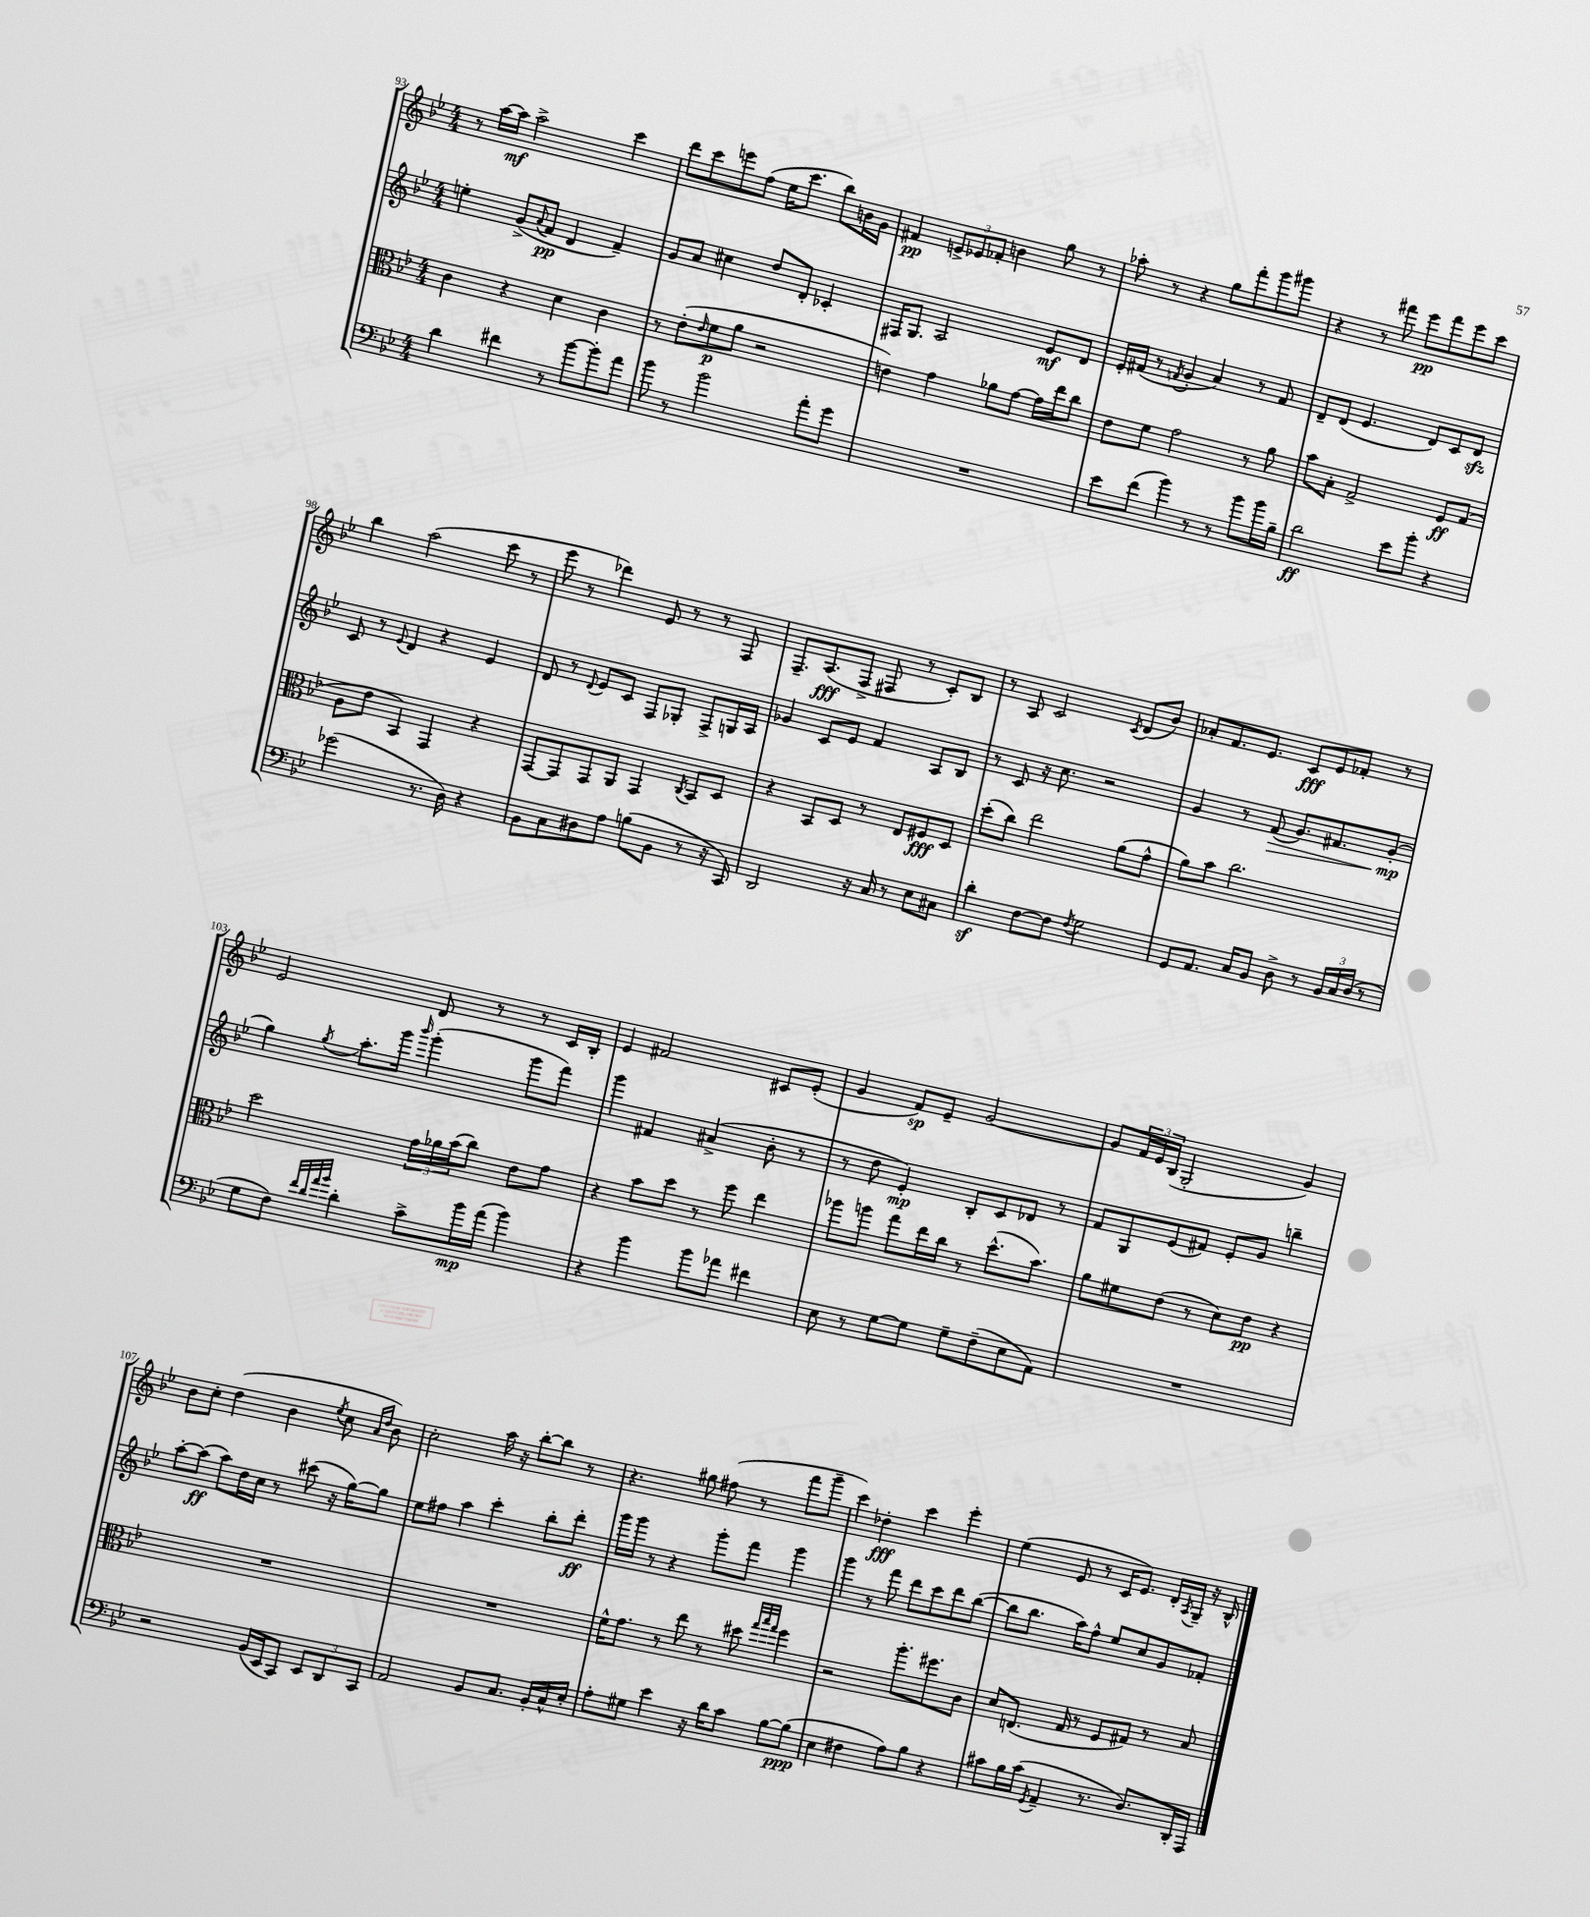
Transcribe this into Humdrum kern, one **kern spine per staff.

**kern	**kern	**kern	**kern
*staff4	*staff3	*staff2	*staff1
*clefF4	*clefC3	*clefG2	*clefG2
*k[b-e-]	*k[b-e-]	*k[b-e-]	*k[b-e-]
*M4/4	*M4/4	*M4/4	*M4/4
4d	4c	4ee'	8r
.	.	.	[16aa
.	.	.	16aa]
4f#	4r	(8g^	2aa^
.	.	8qqa	.
.	.	8f	.
8r	4d	4d	.
[8b-	.	.	.
8b-']	4c	4f~)	4ccc
8a	.	.	.
=	=	=	=
8b-	8r	8g	8ddd
8r	(8e-'	8a	8ccc
.	16qqe-	.	.
2b-	8f	4cc#	8eee
.	8a	.	(8ff
.	2r	8dd	16ee-
.	.	.	8.ccc
.	.	8d'	.
8a'	.	4c-'	8bb-)
8g	.	.	16b
.	.	.	16g
=	=	=	=
1r	4e)	16F#	4f#
.	.	8.G	.
.	4g	2A	12e^
.	.	.	12e-
.	.	.	12f-'
.	8a-	.	4b
.	[8g	.	.
.	16g]	8e-	8gg
.	16ee-	.	.
.	8cc	8d	8r
=	=	=	=
8e-	8e-	16e-'	8aa-'
.	.	(16f#	.
(8f	8f	8r	8r
.	.	8qf	.
4b-)	2g	4g'	4r
8r	.	4a)	8gg
8r	.	.	8fff'
8b-	8r	8r	8ggg
16b-	8a	8f	8ggg#
16B-~	.	.	.
=	=	=	=
2d	8b-	8d~	4r
.	8B-'	(8d	.
.	2G^	4.e-	8r
.	.	.	8fff#
8e-	.	.	8eee-
8b-'	.	8d)	8fff#
4r	8F	8c	8eee-
.	(8G	8d	8ccc
=	=	=	=
(2g-	8A	8c	4bb-
.	8e-	8r	.
.	.	8qqe-	.
.	4BB-)	4d	(2aa
8.r	4GG	4r	.
16D)	.	.	.
4r	4r	4e-	8ccc
.	.	.	8r
=	=	=	=
8BB-	[8GG	8d	8eee-
8C	8GG]	8r	8r
.	.	8qqd	.
8D#	8GG	8e-	4ddd-)
8A	8AA	8c	.
(8B	4GG	8F	8e-
8BB-	.	8G-'	8r
.	8qC	.	.
8r	8BB-	8F^	8r
16r	8D	16G	8F
16CC)	.	16A	.
=	=	=	=
2DD	4r	4g-	8.F~
.	.	.	(8.A
.	8BB-	8c	.
.	8D	8e-	8F^
16r	8r	4f	8F#
16C	.	.	.
8r	8E-	.	8r
8E-	8F#	8A	8c')
8C#	8D	8B-	8B-
=	=	=	=
4d'	(8dd'	8r	8r
.	8cc)	8c	8A
[8F	2ee-	16r	2c
.	.	8.cc	.
8F]	.	.	.
8qF	.	.	.
2G	.	2r	.
.	.	.	8qc
.	(8a	.	(8d
.	8g^^	.	8b-)
=	=	=	=
8GG	8a)	4g	8a-'
8.AA	8b-	.	8.f
.	2.cc	8r	.
16C	.	.	8.e-
8BB-	.	(8f	.
8D^	.	8.g)	8c
8r	.	.	8e-
.	.	8.f#	.
24BB-	.	.	8f-'
24C	.	.	.
(24D	.	.	.
8r	.	(8g'	8r
=	=	=	=
8G	2dd	4gg)	2e-
8F)	.	.	.
32qqf	.	.	.
32qqd	.	.	.
32qqa	.	.	.
32qqb-	.	8qgg	.
4d'	.	8.aa'	.
.	.	16ggg	.
.	.	16qqbbb-	.
8c^	24g	(4ggg'	8d
.	24a-	.	.
.	(24b-	.	.
16b-	8cc)	.	8r
(16a	.	.	.
4b-)	8e-	8ggg	8r
.	8g	8fff)	16c
.	.	.	16B-'
=	=	=	=
4r	4r	4ggg	4e-
4b-	8b-	4f#	2f#
.	8dd	.	.
8b-	8r	(4a#^	.
8a-	8ff	.	.
4f#	4ee-	8b-'	8c#
.	.	8r	(8e-'
=	=	=	=
8E-	8aa-	8r	4g
8r	8aa	8dd	.
[8G	8gg	4e-')	8f)
8G]	16ee-	.	8e-~
.	16cc	.	.
8G~	8r	8B-'	[2g
(8F~	(8.dd^^	8c	.
8E-	.	8d-	.
.	8.b-)	.	.
8AA)	.	8r	.
=	=	=	=
1r	8a	8f	8g]
.	8f#	8G	24f
.	.	.	24e-
.	.	.	(24B-
.	(8e-	(8e-	2G'
.	8r	8f#)	.
.	8d)	8e-'	.
.	8e-	8g	.
.	4r	4bb~	4g)
=	=	=	=
2r	1r	[8aa'	8b-
.	.	(8aa]	8cc'
.	.	8aa)	(4dd
.	.	16dd	.
.	.	16cc	.
(16BB-	.	8r	4b-
16EE-	.	.	.
8CC)	.	(8ccc#	.
.	.	.	8qee-
12EE-	.	16r	8cc
.	.	[16gg)	.
12DD	.	.	.
.	.	.	16qqa
.	.	.	16qqdd
.	.	8gg]	8b-)
12CC	.	.	.
=	=	=	=
2AA	1r	8ee-	2cc'
.	.	8ff#	.
.	.	4aa	.
8BB-	.	4ccc'	16aa
.	.	.	16r
8.C	.	.	[8bb-'
.	.	8bb-'	8bb-]
16BB-'	.	.	.
16C^^	.	8ddd'	8r
16E-'	.	.	.
=	=	=	=
8A'	16f^^	16ggg	4.r
.	8.g	16ggg	.
8G#	.	8r	.
4e-	8r	4r	.
.	8ee-	.	8gg#
16r	8r	8ggg'	(8ff#
16d	.	.	.
8c	8dd#	8fff	8r
.	32qqgg	.	.
.	32qqbb-	.	.
.	32qqgg	.	.
[8B-	4ff	4ggg	8fff
(8B-]	.	.	8ggg~
=	=	=	=
4E-	2r	4ggg	4ccc)
4F#	.	8r	4dd-'
.	.	8fff	.
8A)	8.aa'	8ddd	4ccc
8B-	.	8ccc	.
.	8.ff#	.	.
4r	.	8ddd	4eee-'
.	8c	([8bb-	.
=	=	=	=
8c#	8d	8bb-]	(4ee-
16B-	(8.E	8.bb-	.
(16c#	.	.	.
8qGG	.	.	.
4AA~	.	.	8e-
.	16G	16aa)	.
.	8r	8ff^^	8r
8.r	8F	8ee-	16c
.	.	.	8.e-)
.	8G#)	8cc	.
8.D)	.	.	.
.	8r	8g	16d'
.	.	.	8qA
.	.	.	16G~
16DD'	8B-	8f-'	16r
16AAA	.	.	16B-^^
==	==	==	==
*-	*-	*-	*-
